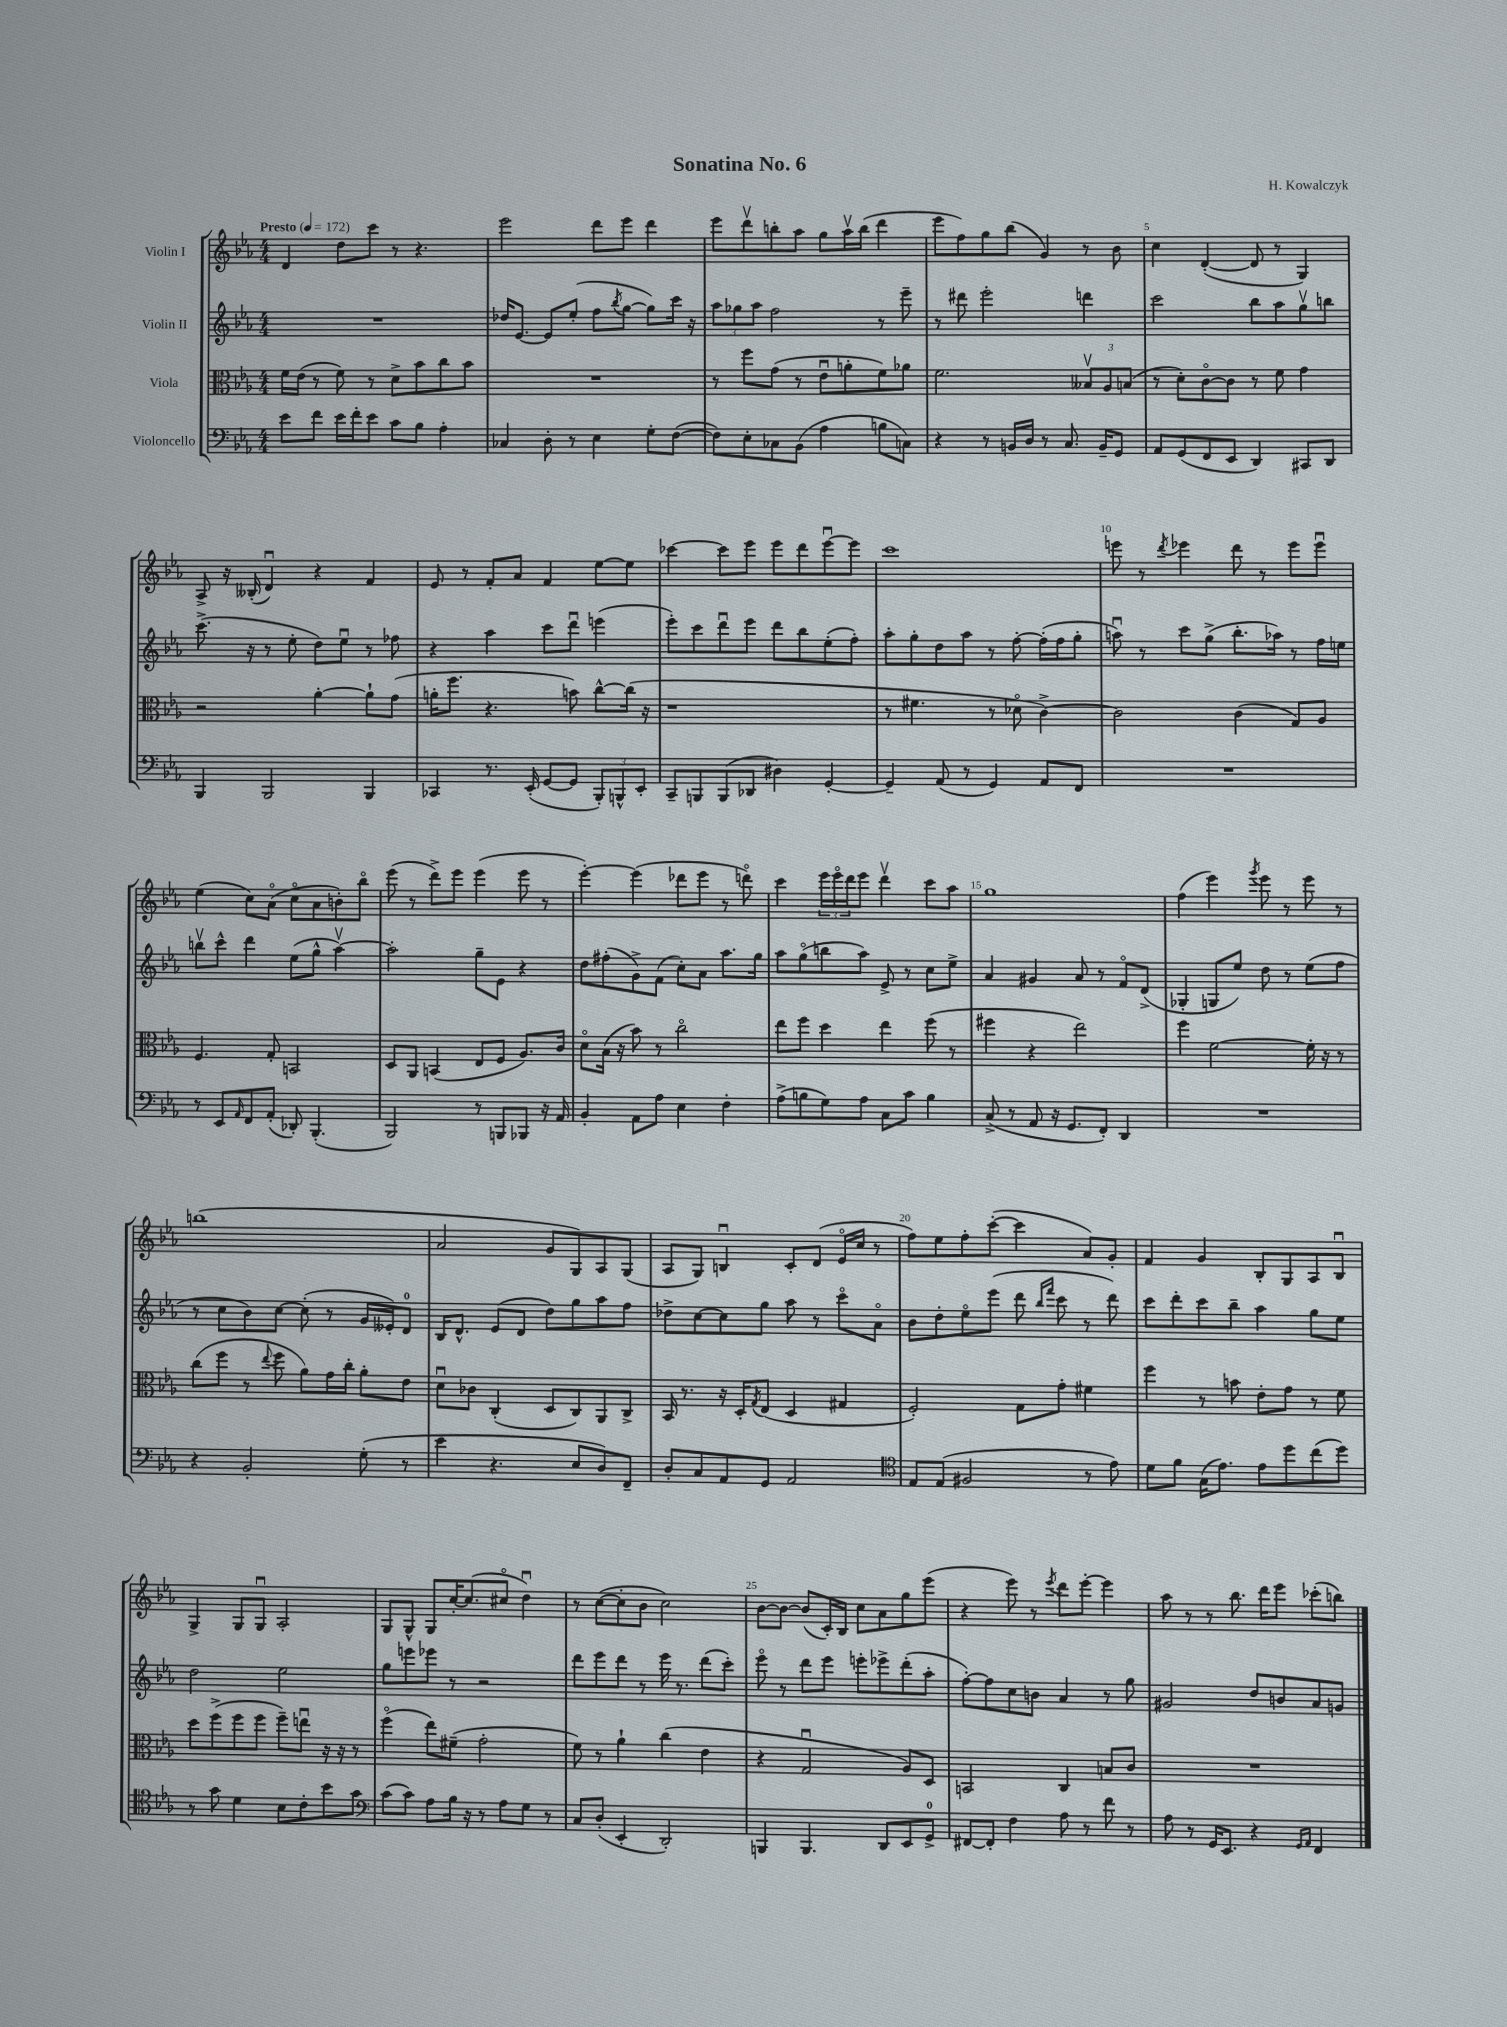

**kern	**kern	**kern	**kern
*part4	*part3	*part2	*part1
*staff4	*staff3	*staff2	*staff1
*I"Violoncello	*I"Viola	*I"Violin II	*I"Violin I
*clefF4	*clefC3	*clefG2	*clefG2
*k[b-e-a-]	*k[b-e-a-]	*k[b-e-a-]	*k[b-e-a-]
*M4/4	*M4/4	*M4/4	*M4/4
*MM172	*MM172	*MM172	*MM172
=1	=1	=1	=1
!	!	!	!LO:TX:a:B:t=Presto
8e-\L	16f\LL	1r	4d/
.	(16e-\JJ	.	.
8f\J	8r	.	.
16e-\LL	8f\)	.	8dd\L
16f'\J	.	.	.
8e-\J	8r	.	8ccc\J
8c\L	8d^\L	.	8r
8B-\J	8b-\	.	4.r
4A-'\	8cc\	.	.
.	8b-\J	.	.
=2	=2	=2	=2
4C-X/	1r	16dd-X/KL	2eee-\
.	.	[8.e-/J	.
8D'\	.	8e-/L]	.
8r	.	(8ee-'/J	.
4E-\	.	8ff\L	8ddd\L
.	.	8qbb-/	.
.	.	[8gg\J	8eee-\J
8G'\L	.	8gg\L])	4ddd\
([8F\J	.	16ccc\Jk	.
.	.	16r	.
=3	=3	=3	=3
8F\L])	8r	12aa-\L	8eee-\L
.	.	12gg-X\	.
8E-'\	8ff\L	.	8dddv\
.	.	12aa-\J	.
8C-X\	(8g\J	2ff\	8bbn'\
(8BB-\J	8r	.	8aa-\J
4A-\	8e-u\L	.	8gg\L
.	8an'\	.	16aa-v\L
.	.	.	(16bb\JJ
8Bn\L	8f\)	8r	4ddd\
8Cn\J)	8a-X\J	8eee-~\	.
=4	=4	=4	=4
4r	2.f\	8r	8eee-\L
.	.	8ddd#X\	8ff\)
8r	.	2eee-'\	8gg\
16BBn/LL	.	.	(8bb-\J
16D/JJ	.	.	.
8r	.	.	4g/)
8.C/	.	.	.
.	12B--Xv/L	4dddn\	8r
16BB~/KL	.	.	.
.	12A-/	.	.
8GG/J	.	.	8b-\
.	(12Bn/J	.	.
=5	=5	=5	=5
8AA-/L	8r	2ccc\	4cc\
(8GG/	8d'\L)	.	.
8FF/	[8c\	.	([4d'/
8EE-/J	8c\J]	.	.
4DD/)	8r	8bb-\L	8d/]
.	8f\	8aa-\	8r
8CC#X/L	4g\	8ggv\	4G/)
8DD/J	.	8bbn\J	.
!!LO:LB:g=z
=6	=6	=6	=6
4BBB-/	2r	(8.ccc^\	8A-^/
.	.	.	16r
.	.	16r	(16B--X'/
2BBB-/	.	8r	4du/)
.	.	8ee-'\	.
.	[4a-'\	8dd\L)	4r
.	.	8ee-u\J	.
4BBB-/	8a-`\L]	8r	4f/
.	(8g\J	8ff-X\	.
=7	=7	=7	=7
4CC-X/	16an'\KL	4r	8e-/
.	8.ff\J	.	.
.	.	.	8r
8.r	4.r	4aa-\	8f'/L
.	.	.	8a-/J
(16EE-'/	.	.	.
[8GG/L	.	8ccc\L	4f/
8GG/J]	8bn\)	8dddu\J	.
12BBB-'/L)	[8cc^^\L	(4eeen\	[8ee-\L
12BBBn^^/	.	.	.
.	(16cc\Jk]	.	8ee-\J]
12EE-'/J	.	.	.
.	16r	.	.
=8	=8	=8	=8
8CC~/L	1r	8eee-'\L)	[4ccc-X\
8BBBn/	.	8ccc\	.
(8BBB/	.	8dddu\	8ccc-\L]
8DD-X/J	.	8eee-\J	8eee-\J
4D#X\)	.	8ddd\L	8eee-\L
.	.	8bb-\	8ddd\
[4GG'/	.	(8ee-'\	[8eee-u\
.	.	8ff'\J)	8eee-\J]
=9	=9	=9	=9
4GG~/]	8r	8aa-'\L	1ccc
.	4.f#X\	8gg'\	.
(8AA-/	.	8dd\	.
8r	.	8aa-\J	.
4GG/)	8r	8r	.
.	8d-X\	[8ff'\	.
8AA-/L	[4c^\)	(16ff'\LL]	.
.	.	16ff\J	.
8FF/J	.	8gg'\J	.
=10	=10	=10	=10
1r	2c\]	8aanu\)	8eeen\
.	.	8r	8r
.	.	.	8qddd/
.	.	8ccc\L	4eee-X\
.	.	(8gg^\J	.
.	(4c\	8.bb-'\L	8ddd\
.	.	.	8r
.	.	16aa-X\Jk)	.
.	8G/L)	8r	8eee-\L
.	8A-/J	16ff\LL	8eee-u\J
.	.	16een\JJ	.
!!LO:LB:g=z
=11	=11	=11	=11
8r	4.F/	8bbnv\L	(4ee-\
8EE-/L	.	8ccc^^\J	.
16qqAA-/	.	.	.
8FF/	.	4ddd\	8cc\L)
(8AA-'/J	8G'/	.	(8a-\J
8DD-X'/)	2BBn/	(8ee-\L	8cc\L
(4.BBB-'/	.	8gg^^\J	8a-\
.	.	[4aa-v\)	8bn'\)
.	.	.	8bb-\J
=12	=12	=12	=12
2BBB-/)	8D/L	2aa-'\]	(8eee-\
.	8AA-/J	.	8r
.	(4BBn/	.	8ddd^\L)
.	.	.	8eee-\J
8r	8E-/L	8gg~\L	(4eee-\
8BBBn/L	8F/J	8e-\J	.
8BBB-X/J	8.A-/L)	4r	8eee-\
16r	.	.	8r
16AA-/	16c/Jk	.	.
=13	=13	=13	=13
4BB-'/	8d\L	8dd\L	[4eee-'\)
.	(16B-\Jk	(8ff#X'\	.
.	16r	.	.
8AA-\L	8b-\)	8g^\)	(4eee-\]
8A-\J	8r	(8f\J	.
4E-\	2cc\	8cc'\L)	8ddd-X\L
.	.	8a-\J	8eee-\J
4F'\	.	8.aa-\L	8r
.	.	.	8dddn\)
.	.	16gg\Jk	.
=14	=14	=14	=14
(8A-^\L	8ee-\L	8aa-\L	4ccc\
8Bn\	8ff\J	(8gg\	.
8G\)	4dd\	8bbn\	24eee-\LL
.	.	.	24eee-\
.	.	.	24ddd\J
8A-\J	.	8aa-\J)	8eee-\J
8C\L	4ee-\	8e-^/	4dddv\
8c\J	.	8r	.
4B\	(8ff\	8cc\L	8ccc\L
.	8r	8ee-^\J	8aa-\J
=15	=15	=15	=15
(8C^/	4ff#X\	4a-/	1gg
8r	.	.	.
8AA-/	4r	4g#X/	.
16r	.	.	.
8.GG/L	.	.	.
.	2ee-\)	8a-/	.
8FF'/J)	.	8r	.
4DD/	.	8f/L	.
.	.	(8d^/J	.
=16	=16	=16	=16
1r	4ff\	4G-X'/	(4ff\
.	[2f\	8Gn/L	4eee-\)
.	.	8ee-/J)	.
.	.	.	8qggg/
.	.	8dd\	8eee-\
.	.	8r	8r
.	16f'\]	(8ee-\L	8eee-\
.	16r	.	.
.	8r	8ff\J	8r
!!LO:LB:g=z
=17	=17	=17	=17
4r	(8cc\L	8r	(1bbn
.	8ff\J	8cc\L	.
2BB-'/	8r	8b-\)	.
.	8qqee-/	.	.
.	8ff\	[8cc\J	.
.	8a-\L)	(8cc'\]	.
.	16g\L	8r	.
.	16cc'\JJ	.	.
(8G'\	8a-'\L	16g/LL	.
.	.	16e--X'/J)	.
8r	8e-\J	8d/J	.
=18	=18	=18	=18
4e-\	8du\L	16B-/KL	2a-/
.	.	8.d^^/J	.
.	8c-X\J	.	.
4.r	(4C'/	(8e-/L	.
.	.	8d/J	.
.	8D/L	8dd\L)	8g/L
8E-/L	8C/)	8gg\	8G/)
8D/)	8AA-/	8aa-\	8A-/
8FF~/J	8C^/J	8ff\J	(8G/J
=19	=19	=19	=19
8D'/L	16BB-/	8dd-X^\L	8A-/L
.	8.r	.	.
8C/	.	[8cc\	8G/J)
8AA-/	16r	8cc\]	4Bnu/
.	16D'/KL	.	.
.	8qG/	.	.
8GG/J	(8E-/J	8gg\J	.
2AA-/	4D/	8aa-\	8c'/L
.	.	8r	(8d/J
.	4G#X/	8ccc\L	16e-/LL
.	.	.	16cc/JJ
.	.	8a-\J	8r
=20	=20	=20	=20
*clefC4	*	*	*
8E-/L	2F'/)	8b-\L	8ff\L)
(8E-/J	.	8dd'\	8ee-\
2F#X/	.	8ee-\	8ff'\
.	.	(8eee-\J	([8ccc'\J
.	8G\L	8ddd\	4ccc\]
.	.	16qqbb-/LL	.
.	.	16qqfff/JJ	.
.	8g'\J	8ccc\	.
8r	4f#X\	8r	8a-/L)
8e-\)	.	8ddd\)	8g'/J
=21	=21	=21	=21
8d\L	4ff\	8ccc\L	4f/
8f\J	.	8ddd'\	.
(16G\KL	8r	8ccc\	4g/
8.e-\J)	.	.	.
.	8bn\	8bb-~\J	.
8e-\L	8e-'\L	4aa-\	8B-'/L
8dd\	8g\J	.	8G/
(8cc\	8r	8gg\L	8A-/
8dd\J)	8f\	8ee-\J	8B-u/J
!!LO:LB:g=z
=22	=22	=22	=22
8r	8dd\L	2dd\	4G^/
8g\	(8ff^\	.	.
4d\	8ff\	.	8G/L
.	8ff\J	.	8Gu/J
8B-\L	8ff~\L)	2ee-\	2A-'/
8c'\	8eenu\J	.	.
8b-\	16r	.	.
.	16r	.	.
8g\J	8r	.	.
=23	=23	=23	=23
*clefF4	*	*	*
(8c\L	(4ff\	8gg\L	8G/L
8c\J)	.	8eeen\	8G^^/J
8A-\L	8ee-\L)	8eee-X\J	8G/L
16B-\Jk	(8f#X~\J	8r	[16cc'/K
16r	.	.	(8.cc/]
8r	2g'\	2r	.
8A-\L	.	.	8cc#X/J
8G\J	.	.	4ddu\)
8r	.	.	.
=24	=24	=24	=24
8C/L	8f\)	8ddd\L	8r
(8D'/J	8r	8eee-\	([8cc\L
4EE-'/	4a-`\	8ddd\J	8cc'\]
.	.	8r	8b-\J
2DD'/)	(4cc\	16eee-\	2cc\)
.	.	8.r	.
.	4e-\	(8ddd\L	.
.	.	8ccc'\J)	.
=25	=25	=25	=25
4BBBn/	4r	8eee-\	[8b-\L
.	.	8r	8b-\J_
4.BBB/	2Gu/	8ddd\L	(8b-/L]
.	.	8eee-\J	16c'/L)
.	.	.	16B-/JJ
.	.	8eeen'\L	8cc\L
8DD/L	.	8eee-X^\	8a-\
8EE-/	8A-/L)	(8ddd'\	8gg\
8GG^/J	8D/J	8aa-'\J	(8eee-\J
=26	=26	=26	=26
[8FF#X/L	2BBn/	[8ff'\L)	4r
8FF#'/J]	.	8ff\]	.
4F\	.	8cc\	8eee-\)
.	.	8bn\J	8r
.	.	.	8qeee-/
8A-\	4C/	4a-/	8ddd\L
8r	.	.	[8eee-'\J
8f\	8Bn/L	8r	4eee-\]
8r	8c/J	8gg\	.
=27	=27	=27	=27
8A-\	1r	2g#X/	8aa-\
8r	.	.	8r
16GG/KL	.	.	8r
8.EE-/J	.	.	.
.	.	.	8.bb-\
4r	.	8dd/L	.
.	.	.	16ddd\KL
.	.	8bn/	8eee-\J
16qqGG/LL	.	.	.
16qqAA-/JJ	.	.	.
4FF/	.	8a-/	(8ccc-X'\L
.	.	8gn/J	8bbn\J)
==	==	==	==
*-	*-	*-	*-
